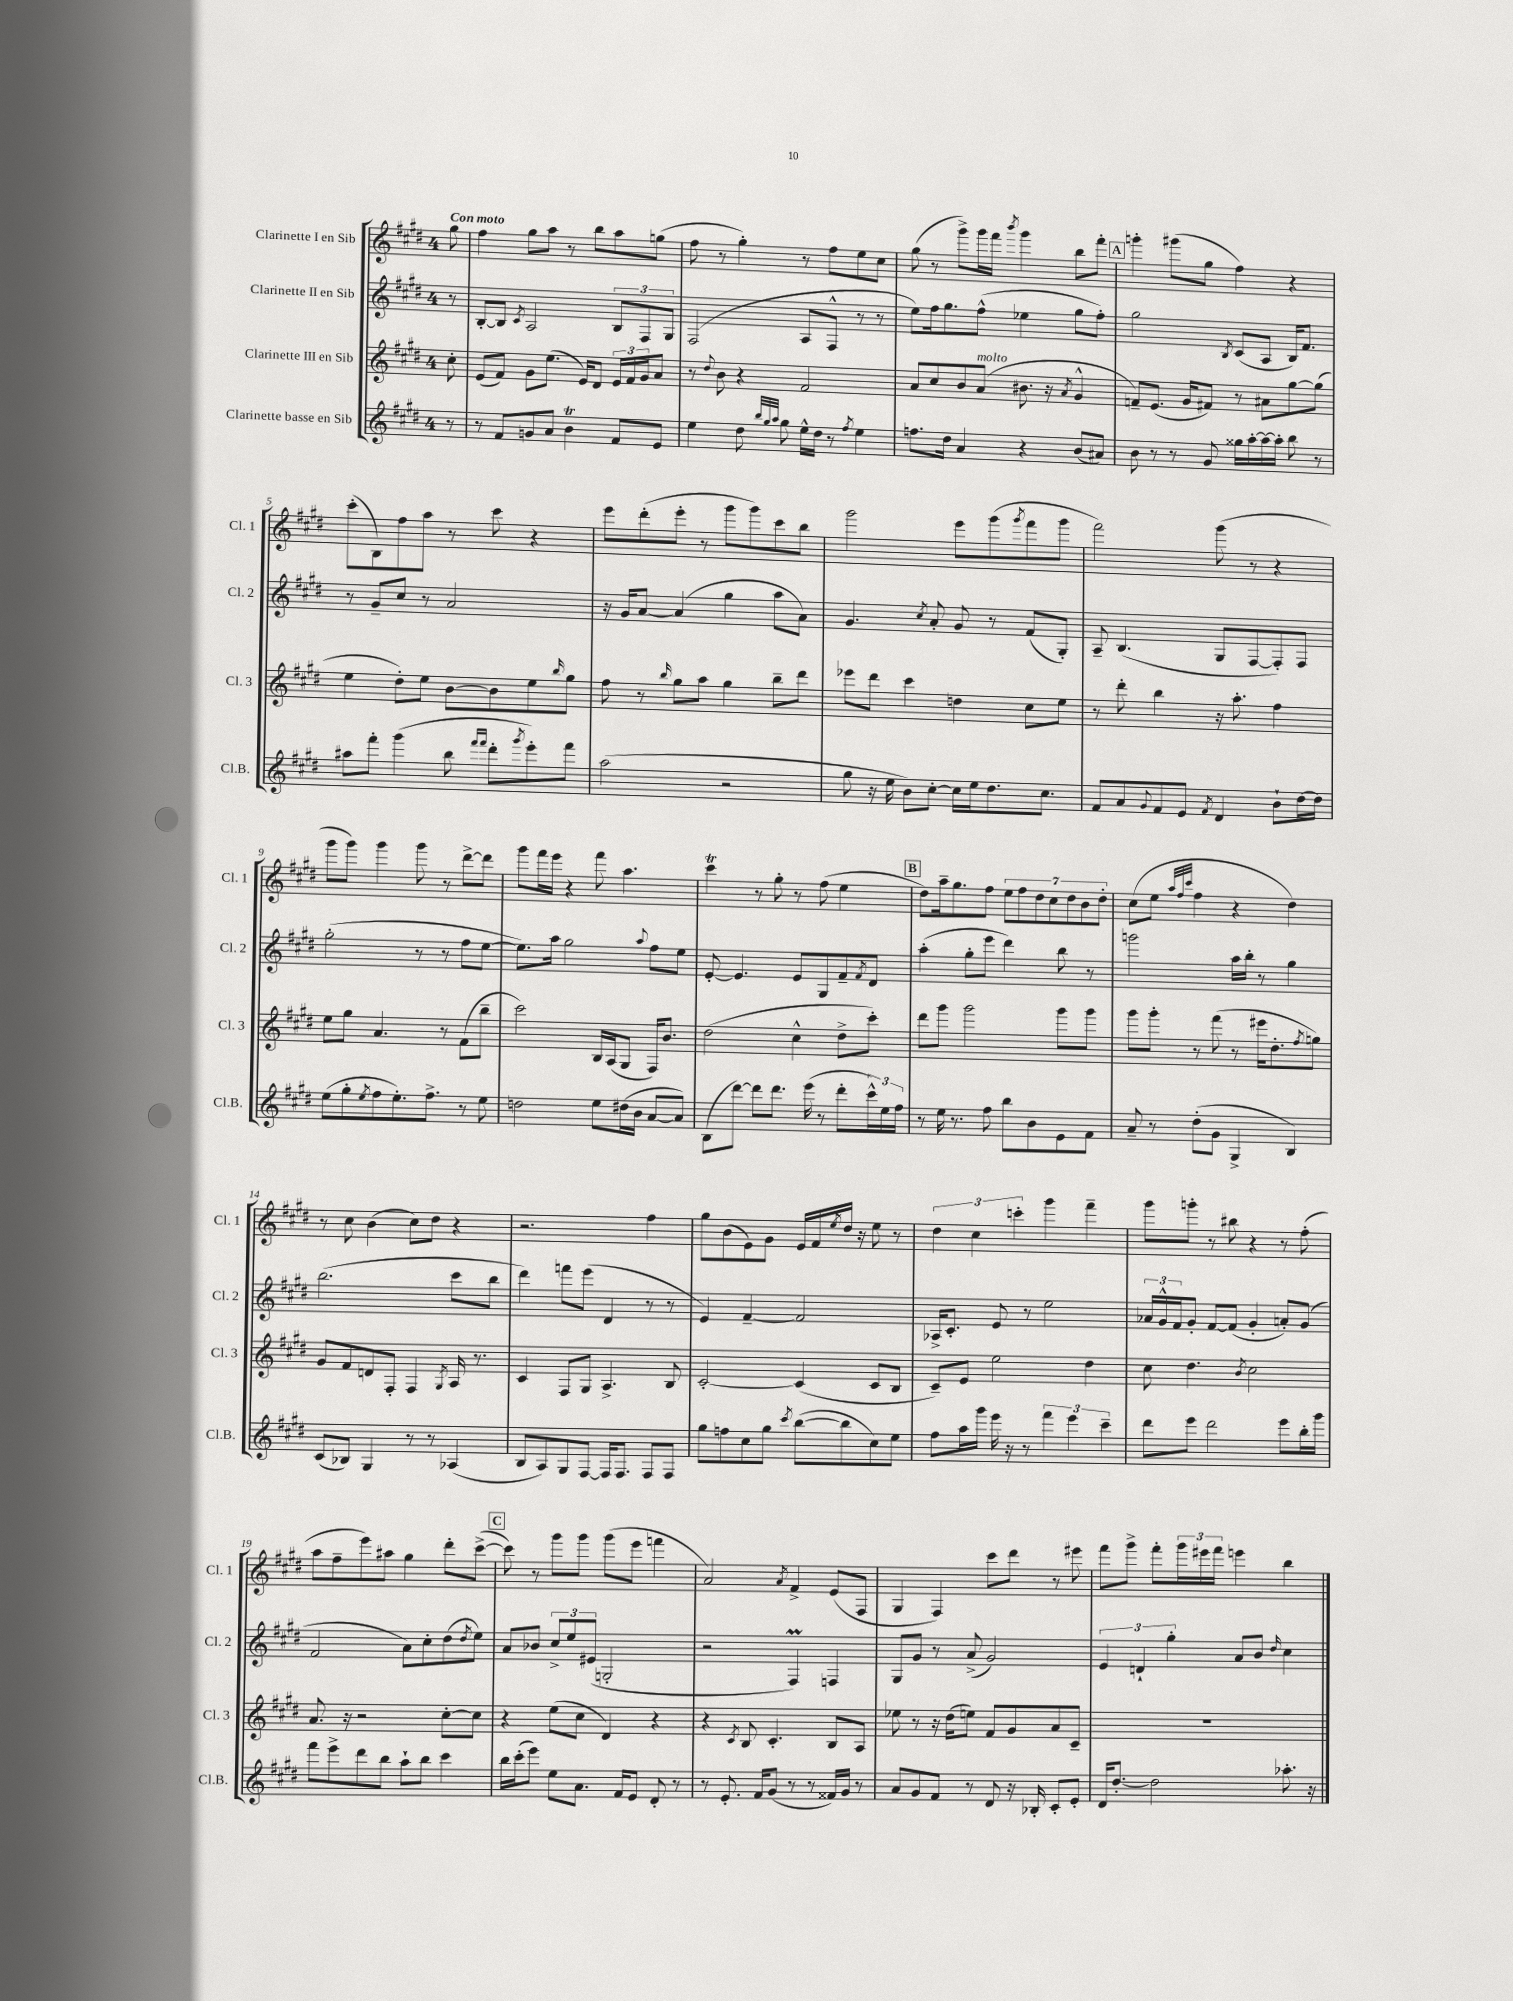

**kern	**kern	**kern	**kern
*part4	*part3	*part2	*part1
*staff4	*staff3	*staff2	*staff1
*I"Clarinette basse en Sib	*I"Clarinette III en Sib	*I"Clarinette II en Sib	*I"Clarinette I en Sib
*I'Cl.B.	*I'Cl. 3	*I'Cl. 2	*I'Cl. 1
*clefG2	*clefG2	*clefG2	*clefG2
*k[f#c#g#d#]	*k[f#c#g#d#]	*k[f#c#g#d#]	*k[f#c#g#d#]
*M4/4	*M4/4	*M4/4	*M4/4
=	=	=	=
!	!	!	!LO:TX:a:B:t=Con moto
8r	8cc#'\	8r	8gg#\
=1	=1	=1	=1
8r	(8e/L	[8B'/L	4ff#\
8f#/L	8f#/J)	8B/J]	.
.	.	8qc#/	.
8gn/	8g#\L	2A/	8gg#\L
8a/J	(8.ee\J	.	8aa\J
4bT\	.	.	8r
.	16e/KL)	.	.
.	8d#/J	.	8bb\L
8f#/L	24e/LL	12B/L	8aa\
.	24f#/	.	.
.	24g#/J	12F#/	.
8e/J	8a/J	.	(8ggn\J
.	.	12G#/J	.
=2	=2	=2	=2
4ee\	8r	(2F#/	8ff#\
.	8qqdd#/	.	.
.	8b\	.	8r
8dd#\	4r	.	4gg#'\)
32qqbb/LLL	.	.	.
32qqgg#/	.	.	.
32qqaa/JJJ	.	.	.
8gg#\	.	.	.
16ee^^\LL	2f#/	8A/L	8r
16dd#\JJ	.	.	.
8r	.	8F#^^/J	8ff#\L
8qff#/	.	.	.
4ee\	.	8r	8ee\
.	.	8r	8cc#\J
=3	=3	=3	=3
8.ffn\L	8a/L	8ee\L)	(8gg#\
.	8cc#/	16ff#\k	8r
16dd#\Jk	.	8.gg#\	.
4a/	8b/	.	8ggg#^\L)
!	!LO:TX:a:i:t=molto	!	!
.	(8a/J	(8ff#^^\J	16ggg#\L
.	.	.	16fff#\JJ
.	.	.	8qbbb/
4r	8.b#X\	4ee-X\	4ggg#\
.	16r	.	.
.	8qa/	.	.
(8b/L	4g#^^/	8gg#\L	8bb\L
8a#X/J)	.	8ff#'\J)	8fff#'\J
!!LO:REH:place=s1:t=A
=4	=4	=4	=4
8b\	8fn~/L)	2gg#\	4gggn'\
8r	(8.e/J	.	.
8r	.	.	(8ggg#X\L
.	16g#/KL	.	.
8g#/	8f#X/J)	.	8gg#\J
.	.	8qB/	.
16gg##X\LL	8r	(8c#/L	4ff#\)
[16aa'\	.	.	.
16aa\_	8a#X\L	8A/J	.
16aa'\JJ]	.	.	.
8bb\	[8gg#\	16B/KL)	4r
.	.	8.f#/J	.
8r	(8gg#\J]	.	.
!!LO:LB:g=z
=5	=5	=5	=5
8aa#X\L	4ee\	8r	(8ccc#'\L
8fff#'\J	.	8g#~/L	8B\)
(4ggg#\	8dd#'\L)	8cc#/J	8ff#\
.	8ee\J	8r	8aa\J
8bb\	[8b\L	2a/	8r
16qqfff#/LL	.	.	.
16qqfff#/JJ	.	.	.
8ddd#'\L	8b\]	.	8ccc#\
8qggg#/	.	.	.
8eee'\)	8ee\	.	4r
.	16qqbb/	.	.
8fff#\J	8gg#\J	.	.
=6	=6	=6	=6
(2aa\	8ff#\	16r	8eee\L
.	.	16g#/KL	.
.	8r	[8a/J	(8ddd#'\
.	16qqbb/	.	.
.	8gg#\L	(4a/]	8eee'\J
.	8aa\J	.	8r
2r	4gg#\	4gg#\	8ggg#\L
.	.	.	8ggg#\)
.	8bb~\L	8aa\L	8ccc#\
.	8ddd#\J	8a\J)	8bb\J
=7	=7	=7	=7
8gg#\	8eee-X\L	4.g#/	2ggg#\
16r	8ddd#\J	.	.
16ee\	.	.	.
8b\L)	4ccc#\	.	.
.	.	8qcc#/	.
[8cc#'\J	.	8a'/	.
16cc#\LL]	4ddn\	8g#/	8eee\L
16ee\J	.	.	.
8.dd#\	.	8r	(8ggg#\
.	.	.	8qggg#/
.	8cc#\L	(8f#/L	8fff#\
8.cc#\J	.	.	.
.	8ee\J	8G#'/J)	8ggg#\J
=8	=8	=8	=8
8f#/L	8r	8A~/	2fff#\)
8a/	8ddd#'\	(4.B/	.
8qqg#/	.	.	.
8f#/	4bb\	.	.
8e/J	.	.	.
8qf#/	.	.	.
4d#/	16r	8G#/L	(8ggg#\
.	8.aa'\	.	.
.	.	[8F#/	8r
8b`\L	4ff#\	8F#'/])	4r
[16dd#\L	.	8F#/J	.
16dd#\JJ]	.	.	.
!!LO:LB:g=z
=9	=9	=9	=9
(8ee\L	8ee\L	(2gg#'\	8ggg#\L
8gg#'\	8gg#\J	.	8ggg#\J)
8qee/	.	.	.
8ff#\	4.a/	.	4ggg#\
8.ee'\)	.	.	.
.	.	8r	8ggg#\
8.ff#^\J	.	.	.
.	8r	8r	8r
8r	(8f#\L	8ff#\L	[8ddd#^\L
8ee\	8bb~\J	[8ee\J	8ddd#\J]
=10	=10	=10	=10
2ddn\	2ccc#\)	8.ee\L])	8ggg#\L
.	.	.	16fff#\L
.	.	16aa\Jk	16eee\JJ
.	.	2gg#\	4r
8ee\L	16B/LL	.	8fff#\
.	(16A/J	.	.
(16dd#X\L	8G#/J	.	4.aa\
16b\JJ	.	.	.
.	.	8qqaa/	.
[8a/L	16F#/KL)	8ff#\L	.
.	8.b/J	.	.
8a/J])	.	8ee\J	.
=11	=11	=11	=11
(8B\L	(2dd#\	[8e'/	4ccc#T\
[8ddd#\J)	.	4.e/]	.
8ddd#\L]	.	.	8r
8.ddd#\J	.	.	8gg#'\
.	4cc#^^\	8e/L	8r
(16eee\	.	.	.
8r	.	8G#/	(8ff#\
8ddd#'\L	8dd#^\L	8f#~/	4ee\
.	.	8qf#/	.
24ccc#^^\L)	8ccc#'\J)	8d#/J	.
24ee\	.	.	.
24ff#\JJ	.	.	.
!!LO:REH:place=s1:t=B
=12	=12	=12	=12
8r	8ddd#\L	(4aa'\	8dd#\L)
16ee\	8ggg#\J	.	16aa~\k
8.r	.	.	8.gg#\
.	2ggg#\	8gg#'\L	.
8ff#\	.	8eee\J	8ff#\J
8bb\L	.	4ddd#\)	14ee\L
.	.	.	14ff#\
8b\	.	.	.
.	.	.	14dd#\
.	.	.	14cc#\
8e\	8ggg#\L	8bb\	.
.	.	.	14dd#\
.	.	.	14b\
8f#\J	8ggg#\J	8r	.
.	.	.	14dd#'\J
=13	=13	=13	=13
8a~/	8ggg#\L	2gggn\	(8cc#\L
8r	8ggg#'\J	.	8ee\J
.	.	.	32qqaa/LLL
.	.	.	32qqff#/
.	.	.	32qqccc#/JJJ
(8dd#'\L	8r	.	4ff#\
8g#\J	(8fff#\	.	.
4G#^/	8r	16aa\LL	4r
.	.	16bb'\JJ	.
.	16eee#X\KL	8r	.
.	8.dd#'\	.	.
4B/)	.	4gg#\	4dd#\)
.	8qff#/	.	.
.	8ggn\J)	.	.
!!LO:LB:g=z
=14	=14	=14	=14
(8c#/L	8g#/L	(2.bb\	8r
8B-X/J)	8f#/	.	8cc#\
4G#/	8dn/	.	(4b\
.	8F#'/J	.	.
8r	4F#/	.	8cc#\L)
8r	.	.	8dd#\J
.	8qG#/	.	.
(4A-X/	16A/	8ccc#\L	4r
.	8.r	.	.
.	.	8bb\J	.
=15	=15	=15	=15
8B/L	4c#/	4ddd#\)	2.r
8A/)	.	.	.
8G#/	8F#/L	8fffn\L	.
[8F#/J	8G#/J	(8eee\J	.
16F#/KL]	4.A^/	4d#/	.
8.F#/J	.	.	.
8F#/L	.	8r	4ff#\
8F#/J	8B/	8r	.
=16	=16	=16	=16
8gg#\L	[2c#'/	4e/)	8gg#\L
8ffn\	.	.	(8b\
8cc#\	.	[4f#~/	8e\)
8gg#\J	.	.	8g#\J
8qccc#/	.	.	.
([8bb\L	(4c#/]	2f#/]	16e/LL
.	.	.	16f#/
.	.	.	8qee/
8bb\]	.	.	16dd#/JJ
.	.	.	16r
8cc#\)	8c#/L	.	8ee\
8ee\J	8B/J	.	8r
=17	=17	=17	=17
8ff#\L	8c#~/L)	16A-X^/KL	6dd#\
.	.	8.c#'/J	.
16aa\L	8e/J	.	.
.	.	.	6cc#\
16ggg#\JJ	.	.	.
16eee\	2ee\	8e/	.
16r	.	.	.
.	.	.	6cccn'\
8r	.	8r	.
6fff#\	.	2ee\	4ggg#\
6eee\	.	.	.
.	4dd#\	.	4fff#~\
6ccc#~\	.	.	.
=18	=18	=18	=18
8ddd#\L	8cc#\	24a-X/LL	8ggg#\L
.	.	24g#^^/	.
.	.	24f#/J	.
8eee\J	4.dd#\	8g#'/J	8gggn'\J
2ddd#\	.	[8f#/L	8r
.	.	(8f#/J]	8bb#X\
.	8qb/	.	.
.	2cc#\	4g#'/	4r
8eee\L	.	8an'/L)	8r
16bb'\L	.	(8g#/J	(8ff#'\
16ggg#\JJ	.	.	.
!!LO:LB:g=z
=19	=19	=19	=19
8fff#\L	8.a/	2f#/	8aa\L
8eee^\	.	.	8ff#~\
.	16r	.	.
8ddd#\	2r	.	8eee\)
8bb\J	.	.	8aa#X\J
8aa`\L	.	8a\L)	4gg#\
8bb\J	.	8cc#'\	.
4ccc#\	[8cc#'\L	(8dd#\	8ddd#'\L
.	.	8qdd#/	.
.	8cc#\J]	8ee\J)	([8ccc#^\J
!!LO:REH:place=s1:t=C
=20	=20	=20	=20
16bb\LL	4r	8a/L	8ccc#\])
(16ccc#'\J	.	.	.
8eee\J)	.	8b-X/J	8r
8ee\L	(8ee\L	12cc#^/L	8ggg#\L
.	.	12ee/	.
8.a\J	8cc#\J	.	8ggg#\J
.	.	(12e#X/J	.
.	4d#/)	2Gn'/	(8ggg#\L
16f#/KL	.	.	.
8e/J	.	.	8eee\J
8d#'/	4r	.	4fffn\
8r	.	.	.
=21	=21	=21	=21
8r	4r	2r	2a/)
8.e'/	.	.	.
.	8qc#/	.	.
.	8B/	.	.
16f#/KL	.	.	.
(8g#/J	4.c#'/	.	.
.	.	.	8qa/
8r	.	4F#M/)	4f#^/
8r	.	.	.
16f##X/LL)	8B/L	4Fn/	(8e/L
16g#/JJ	.	.	.
8r	8A/J	.	8F#/J
=22	=22	=22	=22
8a/L	8ee-X\	8G#/L	4G#/
8g#/	8r	8g#/J	.
8f#/J	16r	8r	4F#/)
.	(16dd#\KL	.	.
8r	8een\J)	(8a^/	.
8d#/	8f#/L	2g#/)	8ccc#\L
16r	8g#/	.	8ddd#\J
16B-X'/	.	.	.
8c#'/L	8a/	.	8r
8e'/J	8c#~/J	.	8eee#X\
=23	=23	=23	=23
16d#/KL	1r	6e/	8fff#\L
[8.dd#'/J	.	.	.
.	.	.	8ggg#^\J
.	.	6dn`/	.
2dd#\]	.	.	8fff#'\L
.	.	6gg#'\	.
.	.	.	24ggg#\L
.	.	.	24eee#X\
.	.	.	24fff#\JJ
.	.	8a/L	4eeen\
.	.	8b/J	.
.	.	16qqdd#/	.
8.aa-X'\	.	4cc#\	4bb\
16r	.	.	.
==	==	==	==
*-	*-	*-	*-
